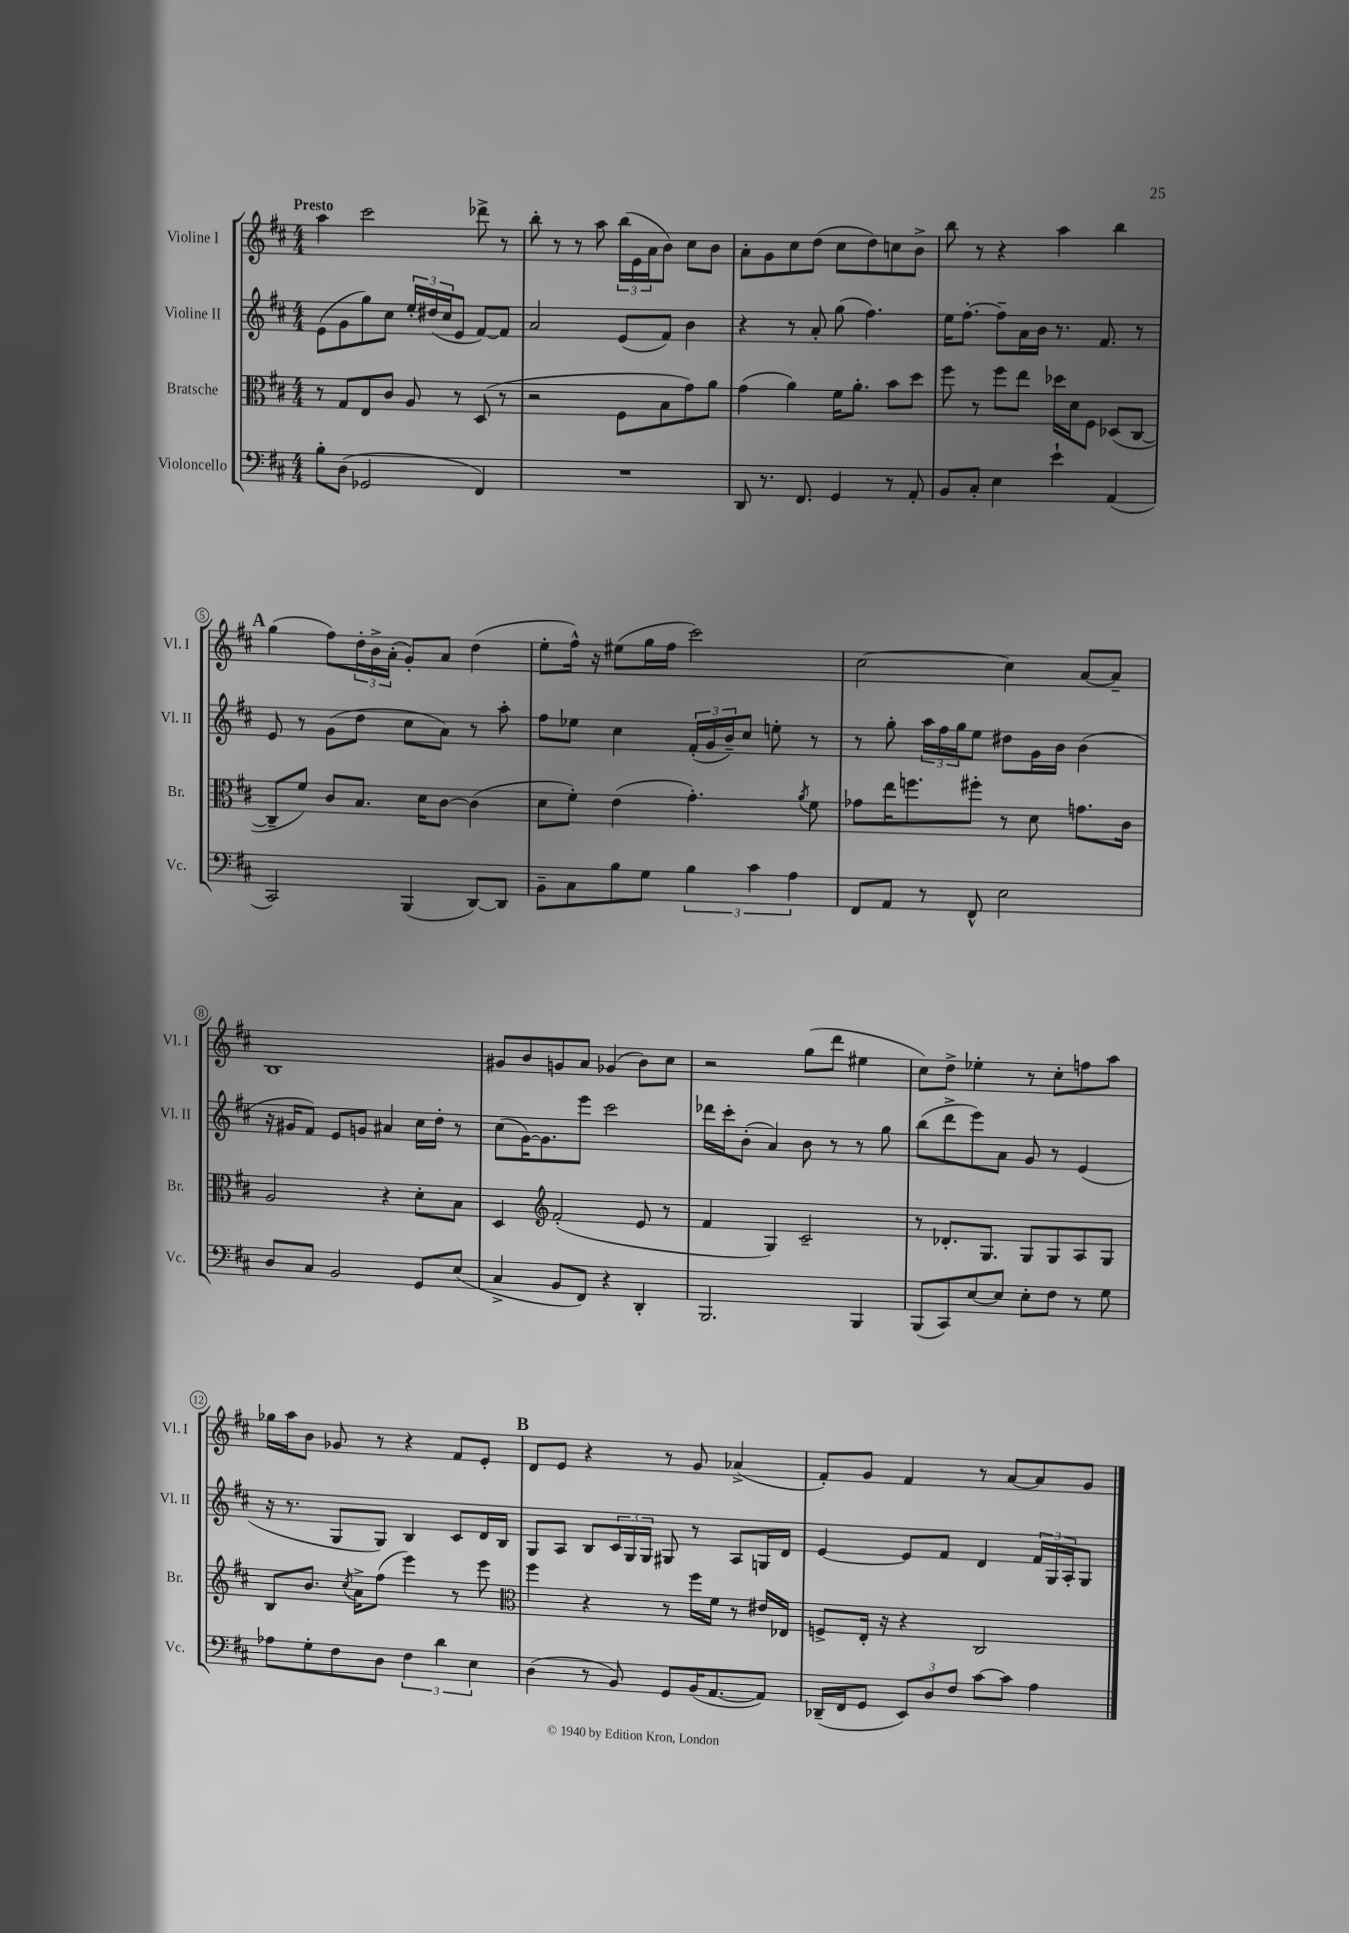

**kern	**kern	**kern	**kern
*staff4	*staff3	*staff2	*staff1
*clefF4	*clefC3	*clefG2	*clefG2
*k[f#c#]	*k[f#c#]	*k[f#c#]	*k[f#c#]
*M4/4	*M4/4	*M4/4	*M4/4
8B'\L	8r	(8e\L	4aa\
(8D\J	8G/L	8g\	.
2GG-/	8E/	8gg\)	2ccc#\
.	8c#/J	8cc#\J	.
.	8A/	24ee'/LL	.
.	.	(24dd#/	.
.	.	24cc#/J	.
.	8r	8e/J	.
4FF#/)	(8D/	[8f#/L)	8ddd-^\
.	8r	8f#/]J	8r
=	=	=	=
1r	2r	2a/	8bb'\
.	.	.	8r
.	.	.	8r
.	.	.	8aa\
.	8F#\L	(8e/L	(24bb\LL
.	.	.	24e\
.	.	.	24a\J
.	8B\	8f#/J)	8b\J)
.	8g\)	4b\	8cc#\L
.	8a\J	.	8b\J
=	=	=	=
8DD/	(4g\	4r	8a'\L
8.r	.	.	8g\
.	4a\)	8r	8cc#\
8.FF#/	.	.	.
.	.	8a'/	(8dd\J
4GG/	16f#\LK	(8gg\	8cc#\L
.	8.a'\J	.	.
.	.	4.ff#\)	8dd\)
8r	8b\L	.	8cc\
8AA'/	8dd\J	.	8b^\J
=	=	=	=
8BB/L	8ff#\	16ee\LK	8bb\
.	.	[8.ff#'\J	.
8C#'/J	8r	.	8r
4E\	8ff#\L	8ff#~\]L	4r
.	8ee\J	16a\L	.
.	.	16b\JJ	.
4e`\	16dd-\LL	8.r	4aa\
.	16d\J	.	.
.	8F#\J	.	.
.	.	8.f#/	.
(4AA/	(8D-/L	.	4bb\
.	[8C#/J	8r	.
=	=	=	=
2CC#/)	8C#~/]L	8e/	(4gg\
.	8f#/J)	8r	.
.	8c#/L	(8g\L	8ff#\L)
.	8.B/J	8dd\J	24dd'\L
.	.	.	24b^\
.	.	.	(24a'\JJ
(4BBB/	.	8cc#\L	8g'/L)
.	16d\LK	.	.
.	[8c#\J	8a\J)	8a/J
[8DD/L)	(4c#\]	8r	(4dd\
8DD/]J	.	8aa'\	.
=	=	=	=
8BB~\L	8d\L	8ff#\L	8ee'\L
8C#\	8f#'\J)	8ee-\J	16ff#^^\Jk)
.	.	.	16r
8B\	(4e\	4cc#\	(8ee#\L
8G\J	.	.	16gg\L
.	.	.	16ff#\JJ
6B\	4.g'\)	(24f#'/LL	2ccc#\)
.	.	24g/	.
.	.	24b~/J)	.
.	.	8cc#/J	.
6c#\	.	.	.
.	.	8ee'\	.
6A\	.	.	.
.	8qa/	.	.
.	8f#\	8r	.
=	=	=	=
8FF#/L	8g-\L	8r	[2cc#\
8AA/J	16ee\K	8gg'\	.
.	8.ff\	.	.
8r	.	24aa\LL	.
.	.	24ff#\	.
.	.	24gg\J	.
8FF#^^/	8ff#'\J	8ee\J	.
2E\	8r	8dd#\L	4cc#\]
.	8d\	16g\L	.
.	.	16b\JJ	.
.	8.g\L	(4b\	[8a/L
.	.	.	8a~/]J
.	16c#\Jk	.	.
=	=	=	=
8D/L	2A/	16r	1B
.	.	16g#/LK	.
8C#/J	.	8f#/J)	.
2BB/	.	8e/L	.
.	.	8g/J	.
.	4r	4a#/	.
8GG/L	8d'\L	16cc#\LL	.
.	.	16dd'\JJ	.
(8E/J	8B\J	8r	.
=	=	=	=
4C#^/	4D/	(8cc#\L	8g#/L
.	.	[16g\K)	8b/
.	.	8.g\]	.
*	*clefG2	*	*
8BB/L	(2f#'/	.	8g/
8FF#/J)	.	8eee\J	8a/J
4r	.	2ccc#\	(4g-/
4DD'/	8e/	.	8b\L)
.	8r	.	8cc#\J
=	=	=	=
2.BBB/	4f#/	16ddd-\LL	2r
.	.	16ccc#'\J	.
.	.	(8b'\J	.
.	4G/)	4a/)	.
.	2c#~/	8b\	(8gg\L
.	.	8r	8ddd\J
4BBB/	.	8r	4ee#\
.	.	8gg\	.
=	=	=	=
(8BBB/L	8r	(8bb\L	8cc#\L)
8CC#/)	8.d-'/L	8ddd^\	8dd^\J
[8E/	.	8eee\)	4ee-'\
.	8.G/J	.	.
8E/]J	.	8a\J	.
8E'\L	8G/L	8g/	8r
8F#\J	8G/	8r	8cc#'\L
8r	8A/	(4e/	8ff\
8G\	8G/J	.	8aa\J
=	=	=	=
8A-\L	8B/L	16r	16gg-\LL
.	.	8.r	16aa\J
8G'\	8.b/J	.	8b\J
8F#\	.	8G/L	8g-/
.	8qcc#/	.	.
.	16a^\LK	.	.
8D\J	(8ff#\J	8G/J)	8r
6F#\	4eee\)	4B/	4r
6d\	.	.	.
.	8r	8c#/L	8f#/L
6E\	.	.	.
.	8eee\	16d/L	8e'/J
.	.	16B/JJ	.
=	=	=	=
*	*clefC3	*	*
(4D\	4ff#\	8G/L	8d/L
.	.	8A/J	8e/J
8r	4r	8B/L	4r
8BB/)	.	24c#/L	.
.	.	24G/	.
.	.	24G/JJ	.
8GG/L	8r	8G#/	8r
(16BB/K	16ff#\LL	8r	8g/
[8.AA/	16f#\JJ	.	.
.	8r	8A/L	(4a-^/
8AA/]J)	16e#/LL	16G/L	.
.	16E-/JJ	16d/JJ	.
=	=	=	=
(16DD-~/LL	8F^/L	[4e/	8f#'/L)
16FF#/J	.	.	.
8GG/J	16E'/Jk	.	8g/J
.	16r	.	.
12EE/L)	4r	8e/]L	4f#/
12D/	.	.	.
.	.	8f#/J	.
12F#/J	.	.	.
[8c#\L	2C#/	4d/	8r
8c#\]J	.	.	[8a/L
4A\	.	24f#/LL	8a/]
.	.	24G/	.
.	.	24A'/J	.
.	.	8G/J	8g/J
==	==	==	==
*-	*-	*-	*-
